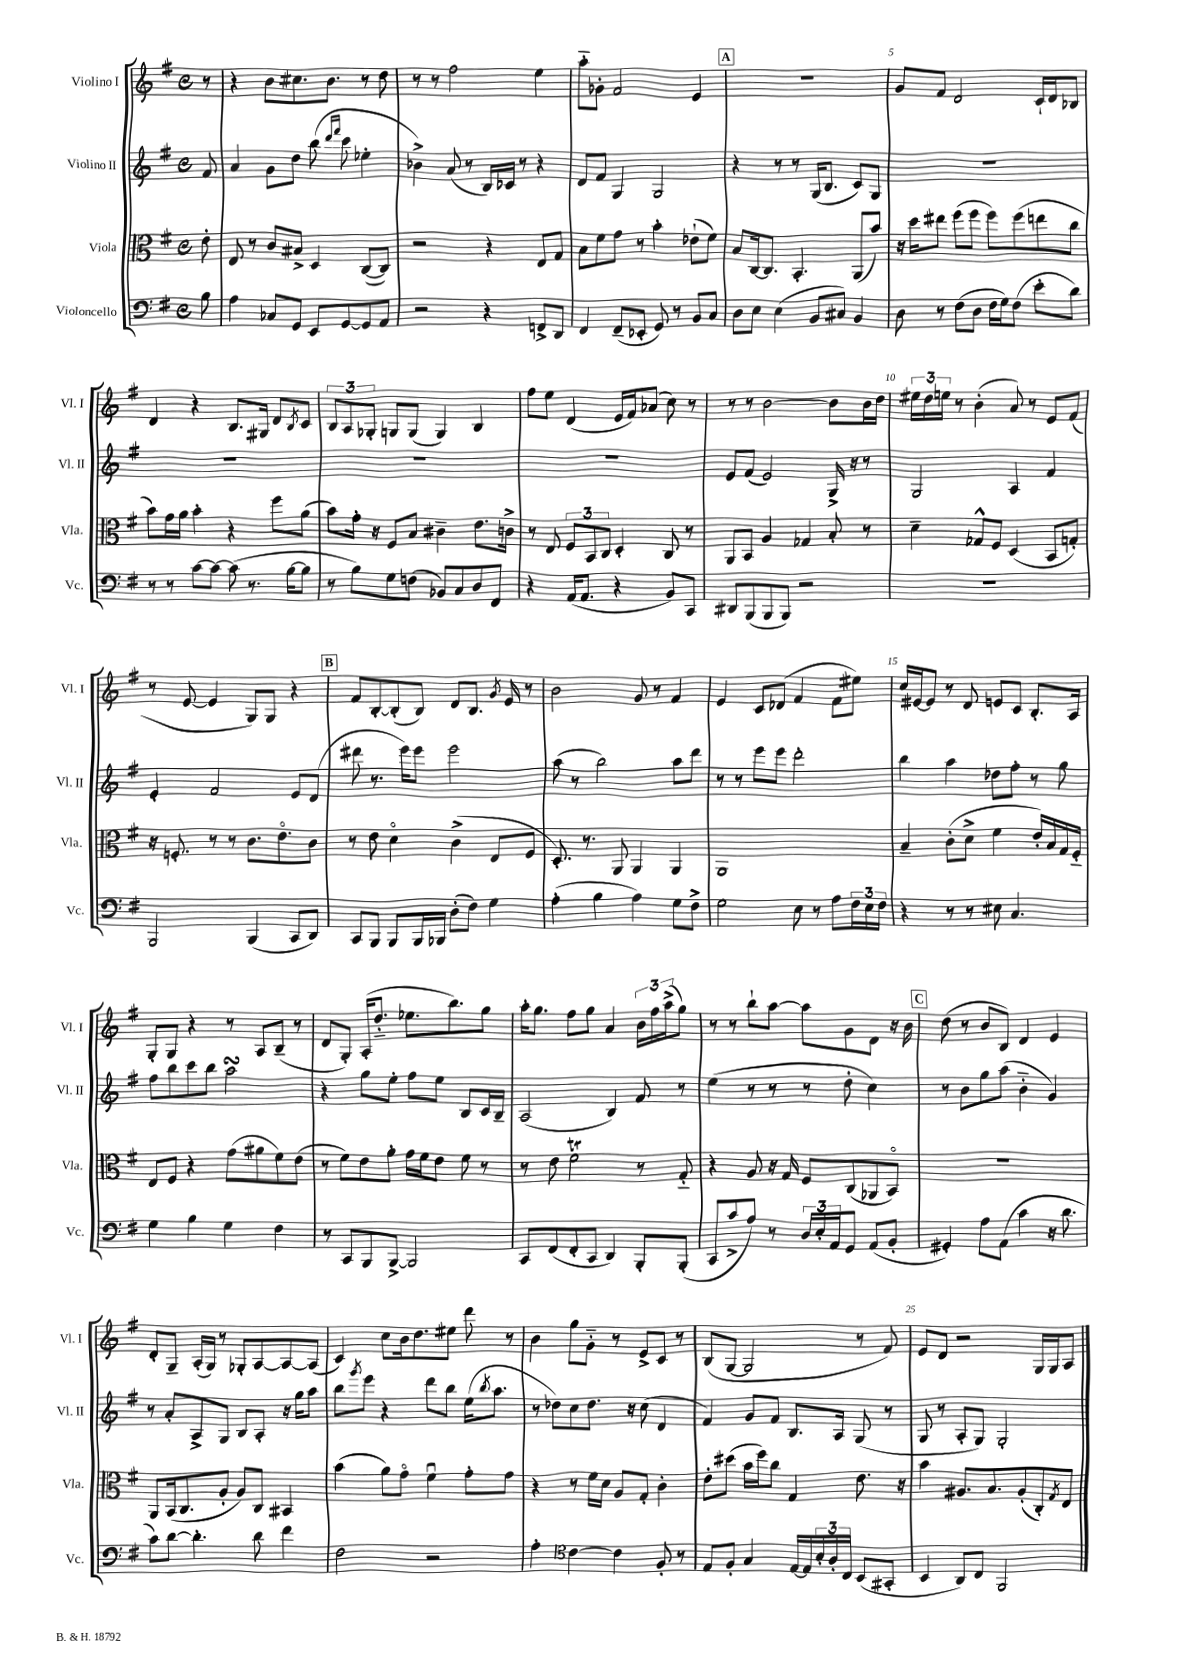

**kern	**kern	**kern	**kern
*part4	*part3	*part2	*part1
*staff4	*staff3	*staff2	*staff1
*I"Violoncello	*I"Viola	*I"Violino II	*I"Violino I
*I'Vc.	*I'Vla.	*I'Vl. II	*I'Vl. I
*clefF4	*clefC3	*clefG2	*clefG2
*k[f#]	*k[f#]	*k[f#]	*k[f#]
*M4/4	*M4/4	*M4/4	*M4/4
*met(c)	*met(c)	*met(c)	*met(c)
=	=	=	=
8B\	8e'\	8f#/	8r
=1	=1	=1	=1
4A\	8E/	4a/	4r
.	8r	.	.
8C-X/L	8c/L	8g\L	8b\L
8GG/J	8B#X^/J	8dd\J	8.cc#X\
8EE/L	4D/	(8bb\	.
.	.	.	8.b\J
.	.	16qqddd/LL	.
.	.	16qqfff#/JJ	.
[8GG/	.	8ccc\	.
8GG/]	([8C/L	4ee-X'\	8r
8AA/J	8C/J])	.	8dd\
=2	=2	=2	=2
2r	2r	4b-X^\)	8r
.	.	.	8r
.	.	(8a/	2ff#\
.	.	8r	.
4r	4r	16B/LL)	.
.	.	16c-X/JJ	.
.	.	8r	.
8FFn^/L	8E/L	4r	4ee\
8DD/J	8G/J	.	.
=3	=3	=3	=3
4FF#/	8B\L	8d/L	8aa\L
.	8f#\	8f#/J	8g-X'\J
(8FF#~/L	8g\J	4G/	2f#/
8EE-X'/J	8r	.	.
8GG/)	4b'\	2G/	.
8r	.	.	.
8BB/L	(8e-X`\L	.	4e/
8C/J	8f#\J)	.	.
!!LO:REH:place=s1:t=A
=4	=4	=4	=4
8D\L	8B/L	4r	1r
8E\J	[16C/k	.	.
.	8.C/J]	.	.
(4E\	.	8r	.
.	4.BB'/	8r	.
8BB/L	.	(16G/KL	.
.	.	8.B/J	.
8C#X/J)	.	.	.
4BB/	(8AA/L	8c/L)	.
.	8b/J)	8G/J	.
=5	=5	=5	=5
8D\	16r	1r	8g/L
.	16dd\KL	.	.
8r	8ee#X\J	.	8f#/J
(8F#\L	(8ff#\L	.	2d/
8D\J	8ff#\J	.	.
16F#\LL	8ff#\L)	.	.
16G\J)	.	.	.
(8F#\J	(8ff#\	.	.
8e'\L	8een\	.	16c`/LL
.	.	.	16d/J
8d\J)	8cc\J	.	8B-X/J
!!LO:LB:g=z
=6	=6	=6	=6
8r	8b\L)	1r	4d/
8r	16g\L	.	.
.	16a\JJ	.	.
[8c\L	4b'\	.	4r
8c\J_	.	.	.
(8c\]	4r	.	8.B/L
8.r	.	.	.
.	.	.	16G#X/Jk
.	8ff#\L	.	8d/L
[16B\KL	.	.	.
.	.	.	8qB/
8B\J]	(8a\J	.	8c/J
=7	=7	=7	=7
8r	8b\L)	1r	12B/L
.	.	.	12A/
8B\L)	16g'\Jk	.	.
.	.	.	12G-X'/J
.	16r	.	.
8G\	8F#/L	.	8Gn/L
(8Fn\J	8B/J	.	(8G/J
8BB-X/L)	4c#X~\	.	4G/)
8C/	.	.	.
8D/	8.e\L	.	4B/
8FF#/J	.	.	.
.	16cn^\Jk	.	.
=8	=8	=8	=8
4r	8r	1r	8ff#\L
.	8E/	.	8ee\J
(16AA/KL	12F#/L	.	(4d/
8.AA/J	.	.	.
.	12BB/	.	.
.	12C/J	.	.
4r	4D'/	.	16e/LL
.	.	.	16f#/J)
.	.	.	(8a-X/J
8BB/L)	8C/	.	8cc\)
8CC/J	8r	.	8r
=9	=9	=9	=9
8DD#X/L	8AA/L	8e/L	8r
(8BBB/	8BB/J	(8f#/J	8r
8BBB/	4A/	2e/)	[2b\
8BBB/J)	.	.	.
2r	4G-X/	.	.
.	8B'/	16G^/	8b\L]
.	.	16r	.
.	8r	8r	16b\L
.	.	.	16dd\JJ
=10	=10	=10	=10
1r	4d~\	2G/	24ee#X\LL
.	.	.	24dd\
.	.	.	24een\JJ
.	.	.	8r
.	8G-X^^/L	.	(4b'\
.	8F#/J	.	.
.	(4D/	4A/	8a/)
.	.	.	8r
.	8BB/L	4f#/	8e/L
.	8Gn'/J)	.	(8f#/J
!!LO:LB:g=z
=11	=11	=11	=11
2BBB/	16r	4e'/	8r
.	8.Fn'/	.	.
.	.	.	[8e/
.	8r	2f#/	4e/]
.	8r	.	.
(4BBB/	8.c\L	.	8G/L)
.	.	.	8G/J
.	8.e\	.	.
8CC/L	.	8e/L	4r
8DD/J)	8c\J	(8d/J	.
!!LO:REH:place=s1:t=B
=12	=12	=12	=12
8CC/L	8r	8ddd#X\	8f#/L
8BBB/J	8e\	8.r	[8B'/
8BBB/L	4d\	.	(8B'/]
.	.	16eee\KL)	.
16BBB/L	.	8eee\J	8B/J)
16BBB-X/JJ	.	.	.
(8D'\L	(4c^\	2eee\	8d/L
8F#\J)	.	.	8.B/J
4G\	8E/L	.	.
.	.	.	8qg/
.	.	.	16e/
.	8F#/J	.	8r
=13	=13	=13	=13
(4A'\	8.D'/)	(8aa\	2b\
.	.	8r	.
.	8.r	.	.
4B\	.	2bb\)	.
.	8AA/	.	.
4A\)	4AA/	.	8g/
.	.	.	8r
8G\L	4AA/	8aa\L	4f#/
8F#^\J	.	8ddd\J	.
=14	=14	=14	=14
2G\	1AA	8r	4e/
.	.	8r	.
.	.	8eee\L	8c/L
.	.	8eee\J	(8d-X/J
8E\	.	2ddd'\	4f#/
8r	.	.	.
8A\L	.	.	8f#\L
24F#\L	.	.	8ee#X\J)
24E\	.	.	.
24F#\JJ	.	.	.
=15	=15	=15	=15
4r	4B~/	4bb\	16cc/LL
.	.	.	[16e#X/J
.	.	.	8e#/J]
8r	(8c'\L	4aa\	8r
8r	8d^\J	.	8d/
8E#X\	4f#\	8dd-X\L	8en/L
4.C/	.	8ff#'\J	8c/J
.	16e'/LL)	8r	8.B'/L
.	16B/	.	.
.	16G/	8gg\	.
.	16F#/JJ	.	16A/Jk
!!LO:LB:g=z
=16	=16	=16	=16
4G\	8E/L	8ff#\L	8G'/L
.	8F#/J	8bb\	8G/J
4B\	4r	8ccc\	4r
.	.	8bb\J	.
4G\	(8g\L	2aasSSS\	8r
.	8a#X\	.	8A/L
4F#\	8f#\)	.	(8B~/J
.	(8e\J	.	8r
=17	=17	=17	=17
8r	8r	4r	8d/L
8CC/L	8f#\L)	.	8G'/J)
8BBB/	8e\	8gg\L	(16A'/KL
.	.	.	8.dd/J
[8BBB^/J	8a'\J	8ee'\J	.
2BBB/]	16g\LL	8ff#\L	8.ee-X\L
.	16f#\J	.	.
.	8e\J	8ee\J	.
.	.	.	8.bb\)
.	8f#\	8B/L	.
.	8r	16c/L	8gg\J
.	.	16B~/JJ	.
=18	=18	=18	=18
8CC/L	8r	(2A/	16aa'\KL
.	.	.	8.gg\J
(8FF#/	8e\	.	.
8FF#'/	2f#t\	.	8ff#\L
8CC/J	.	.	8gg\J
4DD/)	.	4B/)	4a/
8BBB'/L	8r	8f#/	24b\LL
.	.	.	24ff#\
.	.	.	(24aa^\J
(8BBB'/J	8G/	8r	8gg\J)
=19	=19	=19	=19
8CC/L	4r	(4ee\	8r
8c^/	.	.	8r
8A/J)	8A/	8r	8bb`\L
8r	16r	8r	[8aa\J
.	16G/	.	.
24D/LL	8F#/L	8r	8aa\L]
24E'/	.	.	.
24AA/J	.	.	.
8GG/J	(8C/	8dd'\	8g\
(8AA/L	8AA-X/	4cc\)	8d\J
8BB'/J	8BB/J)	.	16r
.	.	.	16b\
!!LO:REH:place=s1:t=C
=20	=20	=20	=20
4GG#X'/)	1r	8r	(8dd\
.	.	8b\L	8r
8A\L	.	8gg\	8b/L
(8AA\J	.	(8aa\J	8B/J)
4c\	.	4b\	4d/
16r	.	4g/)	4e/
8.d\	.	.	.
!!LO:LB:g=z
=21	=21	=21	=21
8c\L)	8AA/L	8r	8d'/L
[8d\J	(16BB/k	8a'/L	8G~/J
.	8.C/	.	.
4.d'\]	.	8A^/	(16A'/LL
.	.	.	16G/JJ)
.	8A'/J	8G/J	8r
.	8A/L)	8B/L	8G-X'/L
8d\	8C/J	8A'/J	[8A/
4f#\	4BB#X/	16r	8A/_
.	.	16gg\KL	.
.	.	8aa\J	(8A/J]
=22	=22	=22	=22
2F#\	(4b\	8bb\L	4c/)
.	.	8qggg/	.
.	.	8eee\J	.
.	8a\L)	4r	8cc\L
.	8g\J	.	16b\k
.	.	.	8.dd\
2r	4f#u\	8ddd\L	.
.	.	8bb\J	8ee#X\J
.	8g'\L	(16ee\KL	8ddd\
.	.	8qbb/	.
.	.	8.aa\J	.
.	8g\J	.	8r
=23	=23	=23	=23
4A'\	4r	8r	4b\
.	.	8dd-X\L)	.
*clefC4	*	*	*
[4c\	8r	8cc\	8gg\L
.	16f#\LL	8.dd-\J	8g\J
.	16d\JJ	.	.
4c\]	8A/L	.	8r
.	.	16r	.
.	8G'/J	(8cc\	8e^/L
8F#'/	4c'\	4d/	8c/J
8r	.	.	8r
=24	=24	=24	=24
8E/L	8e'\L	4f#/)	(8B/L
8F#'/J	(8dd#X\J	.	[8G/J
4G/	16b\LL	8g/L	2G/]
.	16ff#\J)	.	.
.	8cc\J	8f#/J	.
[16E/LL	4G/	8.B/L	.
16E/]	.	.	.
24B'/	.	.	.
24A'/	.	.	.
.	.	16A/Jk	.
24C/JJ	.	.	.
(8BB/L	8.e\	(8G/	8r
8GG#X'/J	.	8r	8f#/)
.	16r	.	.
=25	=25	=25	=25
4BB/	4b\	8G/	8e/L
.	.	8r	8d/J
8AA/L)	8.A#X/L	8A'/L	2r
8C/J	.	8G/J)	.
.	8.B/	.	.
2FF#/	.	2G'/	.
.	(8A#'/	.	.
.	8C'/)	.	16G/LL
.	.	.	16G/J
.	8qG/	.	.
.	8E/J	.	8A/J
==	==	==	==
*-	*-	*-	*-
